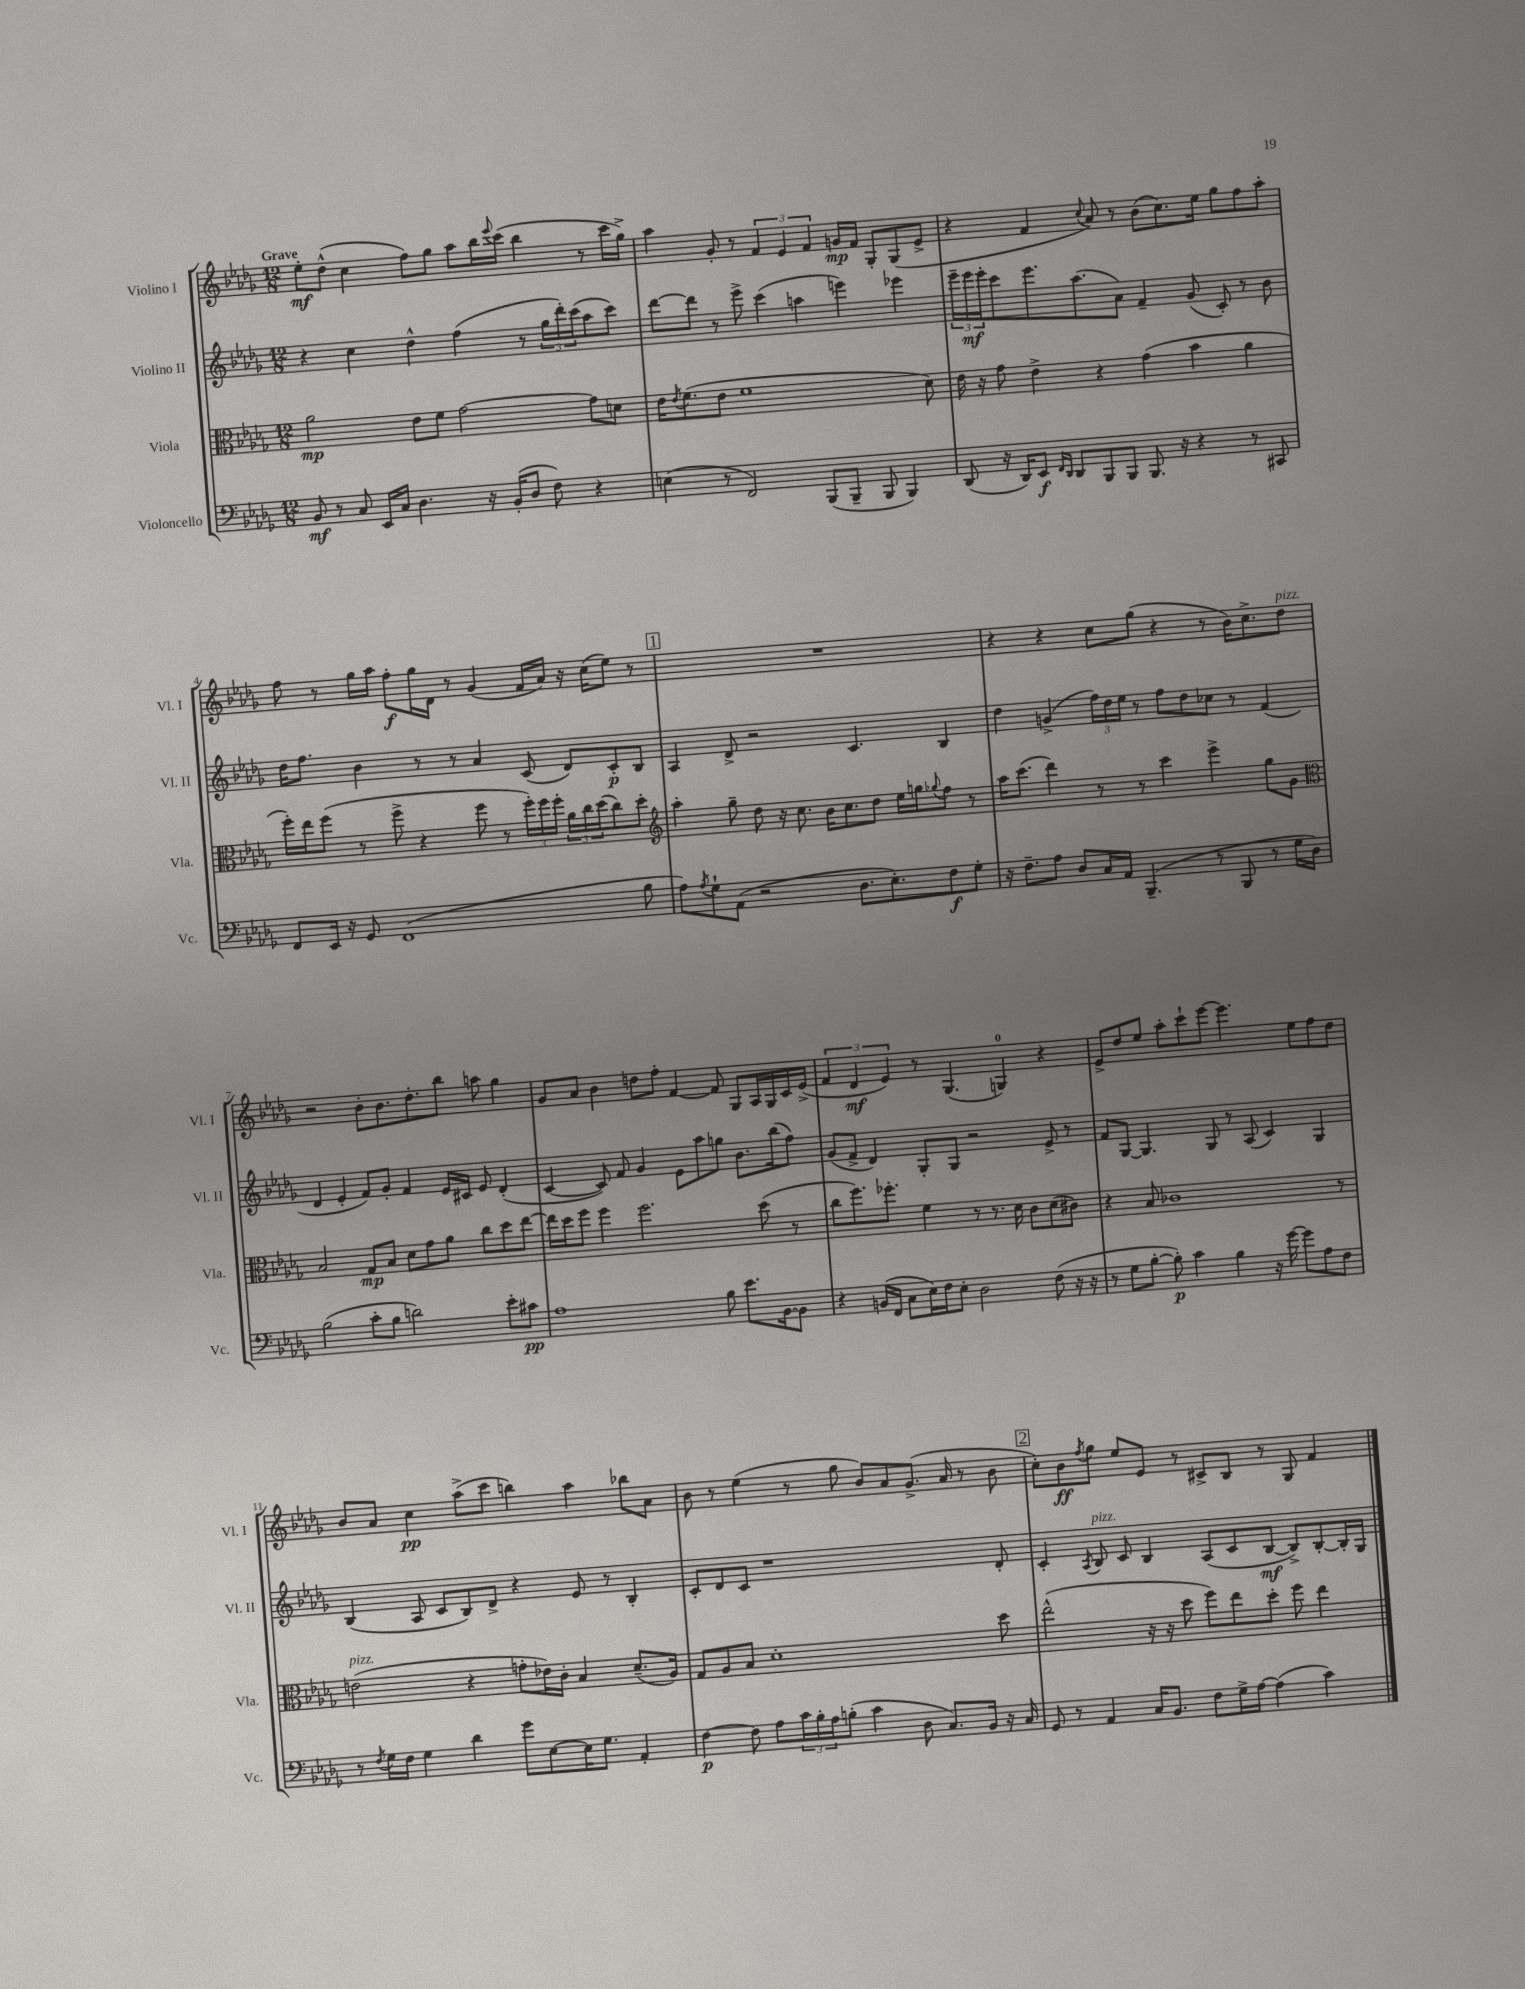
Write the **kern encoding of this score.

**kern	**kern	**kern	**kern
*staff4	*staff3	*staff2	*staff1
*clefF4	*clefC3	*clefG2	*clefG2
*k[b-e-a-d-g-]	*k[b-e-a-d-g-]	*k[b-e-a-d-g-]	*k[b-e-a-d-g-]
*M12/8	*M12/8	*M12/8	*M12/8
8BB-/	2a-\	4r	8ee-'\L
8r	.	.	(8dd-^^\J
8C/	.	4cc\	4cc\
16EE-/LL	.	.	.
16C/JJ	.	.	.
4.D-\	8e-\L	4dd-^^\	8ff\L)
.	8f\J	.	8gg-\J
.	[2g-\	(4ff\	8aa-\L
16r	.	.	16bb-\L
.	.	.	8qqeee-/
(16BB-'/LK	.	.	(16ccc\JJ
8D-/J	.	8r	4bb-\
8F\)	.	24gg-\LL	.
.	.	24ddd-'\)	.
.	.	(24ccc\J	.
4r	8g-\]L	8aa-\	8r
.	8d\J	8ccc\J)	16ccc\LL
.	.	.	16gg-^\JJ)
=	=	=	=
(4E\	16e-\LK	[8ddd-\L	4aa-\
.	8qe-/	.	.
.	(8.f\	.	.
.	.	8ddd-\]J	.
8r	8e-\J	8r	8g-'/
2FF/)	1f	8eee-^\	8r
.	.	(4ccc\	6f/
.	.	.	6e-/
.	.	4aa\	.
.	.	.	6f/
(8BBB-/L	.	.	.
8BBB-~/J	.	4eee\)	16g/LL
.	.	.	16f/JJ
8BBB-/	.	.	8G-'/L
4BBB-/)	.	4eee-\	(8G-/
.	8d-\)	.	8e-^/J
=	=	=	=
(8DD-/	16e-\	24eee-~\LL	4r
.	.	24eee-\	.
.	16r	.	.
.	.	24eee-'\J	.
16r	8g-\	8ccc\	.
16DD-/LK)	.	.	.
8EE-/J	4e-^\	8.eee-\	4f/
16qqFF/LL	.	.	.
16qqDD-/JJ	.	.	.
8DD-/L	.	.	.
.	.	(8.aa-\	.
.	.	.	8qqcc/
8BBB-/	4r	.	8a-/)
8BBB-/J	.	8a-\J)	8r
8.BBB-/	(4g-\	4f~/	(8b-\L
.	.	.	8.cc\)
16r	.	.	.
4r	4b-\	(8g-/	.
.	.	.	16ee-\Jk
.	.	8c'/)	8gg-\L
8r	4a-\	8r	8ff\
8CC#/	.	8b-\	8aa-'\J
=	=	=	=
8FF/L	16ff'\LL)	16dd-\LK	8ff\
.	16ee-\J	8.ff\J	.
16EE-/Jk	(8ff\J	.	8r
16r	.	.	.
8GG-/	8r	4b-\	16gg-\LL
.	.	.	16aa-\JJ
(1FF	8ff^\	.	8ff'\L
.	4r	8r	16gg-\L
.	.	.	16d-\JJ
.	.	8r	8r
.	8ff\	4a-/	(4g-/
.	8r	.	.
.	24ff'\LL)	(8c/	16f/LL
.	24ff\	.	.
.	.	.	16a-/JJ)
.	24ff'\JJ	.	.
.	24a-\LL	8d-/L)	16r
.	24cc\	.	.
.	.	.	(16cc\LK
.	(24dd-\J	.	.
.	8cc\)	8c'/	8ee-\J)
8B-\	8dd-'\J	8B-/J	8r
=	=	=	=
*	*clefG2	*	*
8A-\L)	4aa-'\	4A-/	1.r
8qA-/	.	.	.
8G-`\	.	.	.
(8AA-\J	8gg-~\	8d-^/	.
2r	8dd-\	2r	.
.	16r	.	.
.	8.cc\	.	.
.	16b-\LK	.	.
.	8.cc\	.	.
8.D-\L	.	4.c/	.
.	8dd-\J	.	.
8.E-'\)	.	.	.
.	16ee-\LL	.	.
.	16gg\J	.	.
.	8qqgg-/	.	.
8F\	8ff\J	4B-/	.
8G-'\J	8r	.	.
=	=	=	=
16r	16aa-\LK	4dd-\	4r
8.F~\L	(8.ccc\J	.	.
8A-\J	4ddd-\)	(4g^/	4r
8D-/L	.	.	.
16C/L	8r	24ff\LL)	8cc\L
.	.	24dd-\	.
16AA-/JJ	.	.	.
.	.	24ee-\JJ	.
(4.BBB-~/	8r	8r	(8gg-\J
.	4ccc\	8ff\L	4r
.	.	8dd-\	.
8r	4eee-^\	8cc-\J	8r
8BBB-/	.	8r	16b-\LK)
.	.	.	8.cc^\
8r	8gg-\L	(4f/	.
16G-\LL	8g-\J	.	8dd-\J
16D-\JJ)	.	.	.
=	=	=	=
*	*clefC3	*	*
(2B-\	2B-/	4d-/	2r
.	.	4e-'/	.
8c'\L	8G-/L	8f/L)	8b-'\L
8B-\J	8B-/J	8g-'/J	8.b-\
2d\)	8d-\L	4f/	.
.	.	.	8.dd-'\
.	8g-\	.	.
.	8a-\J	16e-/LL	8bb-\J
.	.	16c#/JJ	.
.	8cc\L	8e-/	8aa\
8e-'\L	8dd-\	(4d-'/	4gg-\
8c#\J	[8ee-\J	.	.
=	=	=	=
1A-	16ee-\]LL	[4c/	8g-/L
.	16dd-\J	.	.
.	8ff\J	.	8a-/J
.	4ff\	8c/])	4b-\
.	.	8f/	.
.	2.ff\	4g-/	8dd\L
.	.	.	8ff'\J
.	.	8e-\L	[4f/
.	.	8aa-\	.
8B-\	.	8gg\J	8f/]
8.e-\L	.	8.b-\L	8G-/L
.	(8dd-\	.	16A-/L
[16BB-\k	.	(16bb-\k	16G-/
8BB-\]J	8r	8ff\J)	16c/
.	.	.	(16e-^/JJ
=	=	=	=
4r	8cc\L	(8g-/L	6f/
.	8.ff\)	8f^/J	.
.	.	.	6d-/
(16BB/LL	.	4d-/)	.
16FF/JJ	8.ff-'\J	.	.
.	.	.	6e-/)
8C\L	.	.	.
16E-\L)	4f\	8G-'/L	8r
16F\J	.	.	.
8E-'\J	.	8G-/J	(4.G-/
2D-\	8r	2r	.
.	8.r	.	.
.	.	.	4G/)
.	16d-\	.	.
.	8c\L	.	.
(8F\	(8d-\	8e-^/	4r
16r	8c#\J)	8r	.
16r	.	.	.
=	=	=	=
8r	4r	8f/L	8e-^/L
8G-\L	.	[8G-/J	8dd-/
[8B-'\J	8B-/	4.G-/]	8ee-/J
8B-'\])	1c-	.	8aa-'\L
4c\	.	.	8ccc`\
.	.	8G-/	[8eee-\J
4B-\	.	8r	4.eee-\]
.	.	(8A-/	.
16r	.	4c/)	.
[16g-\	.	.	.
8g-\]L	.	.	8ee-\L
8A-\	.	4G-/	8ff\
8F\J	8r	.	8dd-\J
=	=	=	=
8r	(2e\	(4B-/	8b-/L
8qF/	.	.	.
16G-\LL	.	.	8a-/J
16F\JJ	.	.	.
4G-\	.	8A-/	4cc\
.	.	8c/L	.
4d-\	4r	8B-/)	(8aa-^\L
.	.	8d-^/J	8ccc\J
8g-\L	8g'\L	4r	4bb\)
[8E-\	16e-\L)	.	.
.	16c'\JJ	.	.
16E-\]K	4B-/	8e-/	4aa-\
8.G-\J	.	.	.
.	.	8r	.
4AA-'/	(8.d-~/L	4B-'/	8bb-\L
.	.	.	8a-\J
.	16A-/Jk)	.	.
=	=	=	=
[4F\	8G-/L	8c'/L	8b-\
.	8A-/	8d-/	8r
8F\]	8B-/J	8c/J	(4ee-\
8A-\L	1d-'	1r	.
24c\L	.	.	8r
24B-'\	.	.	.
24A-\J	.	.	.
(8B'\J	.	.	8gg-\
4c\	.	.	8b-/L)
.	.	.	8a-/
8D-\	.	.	(8.g-^/J
8.C/L)	.	.	.
.	.	.	16a-/
.	.	.	8r
16BB-/Jk	.	.	.
16r	8dd-\	8d-'/	8b-\
16C/	.	.	.
=	=	=	=
8GG-/	(2ee-^^\	4c'/	8cc'\L)
8r	.	.	8b-\
.	.	8qA-/	8qff/
4AA-/	.	8B-/	8gg-\J
.	.	8c/	8ee-/L
16C/LK	16r	4B-/	8e-/J
8.BB-/J	16r	.	.
.	8dd-\	.	8r
8F\L	8ff\L)	(8A-/L	8c#^/L
16G-^\L	8ee-\	8c/	8B-/J
[16A-\JJ	.	.	.
(4A-\]	8dd-'\J	[8B-/J	8r
.	8ff\	8B-^/]L)	8G-/
4c\)	4ee-\	[8B-'/	4f/
.	.	16B-'/]L	.
.	.	16G-/JJ	.
==	==	==	==
*-	*-	*-	*-
